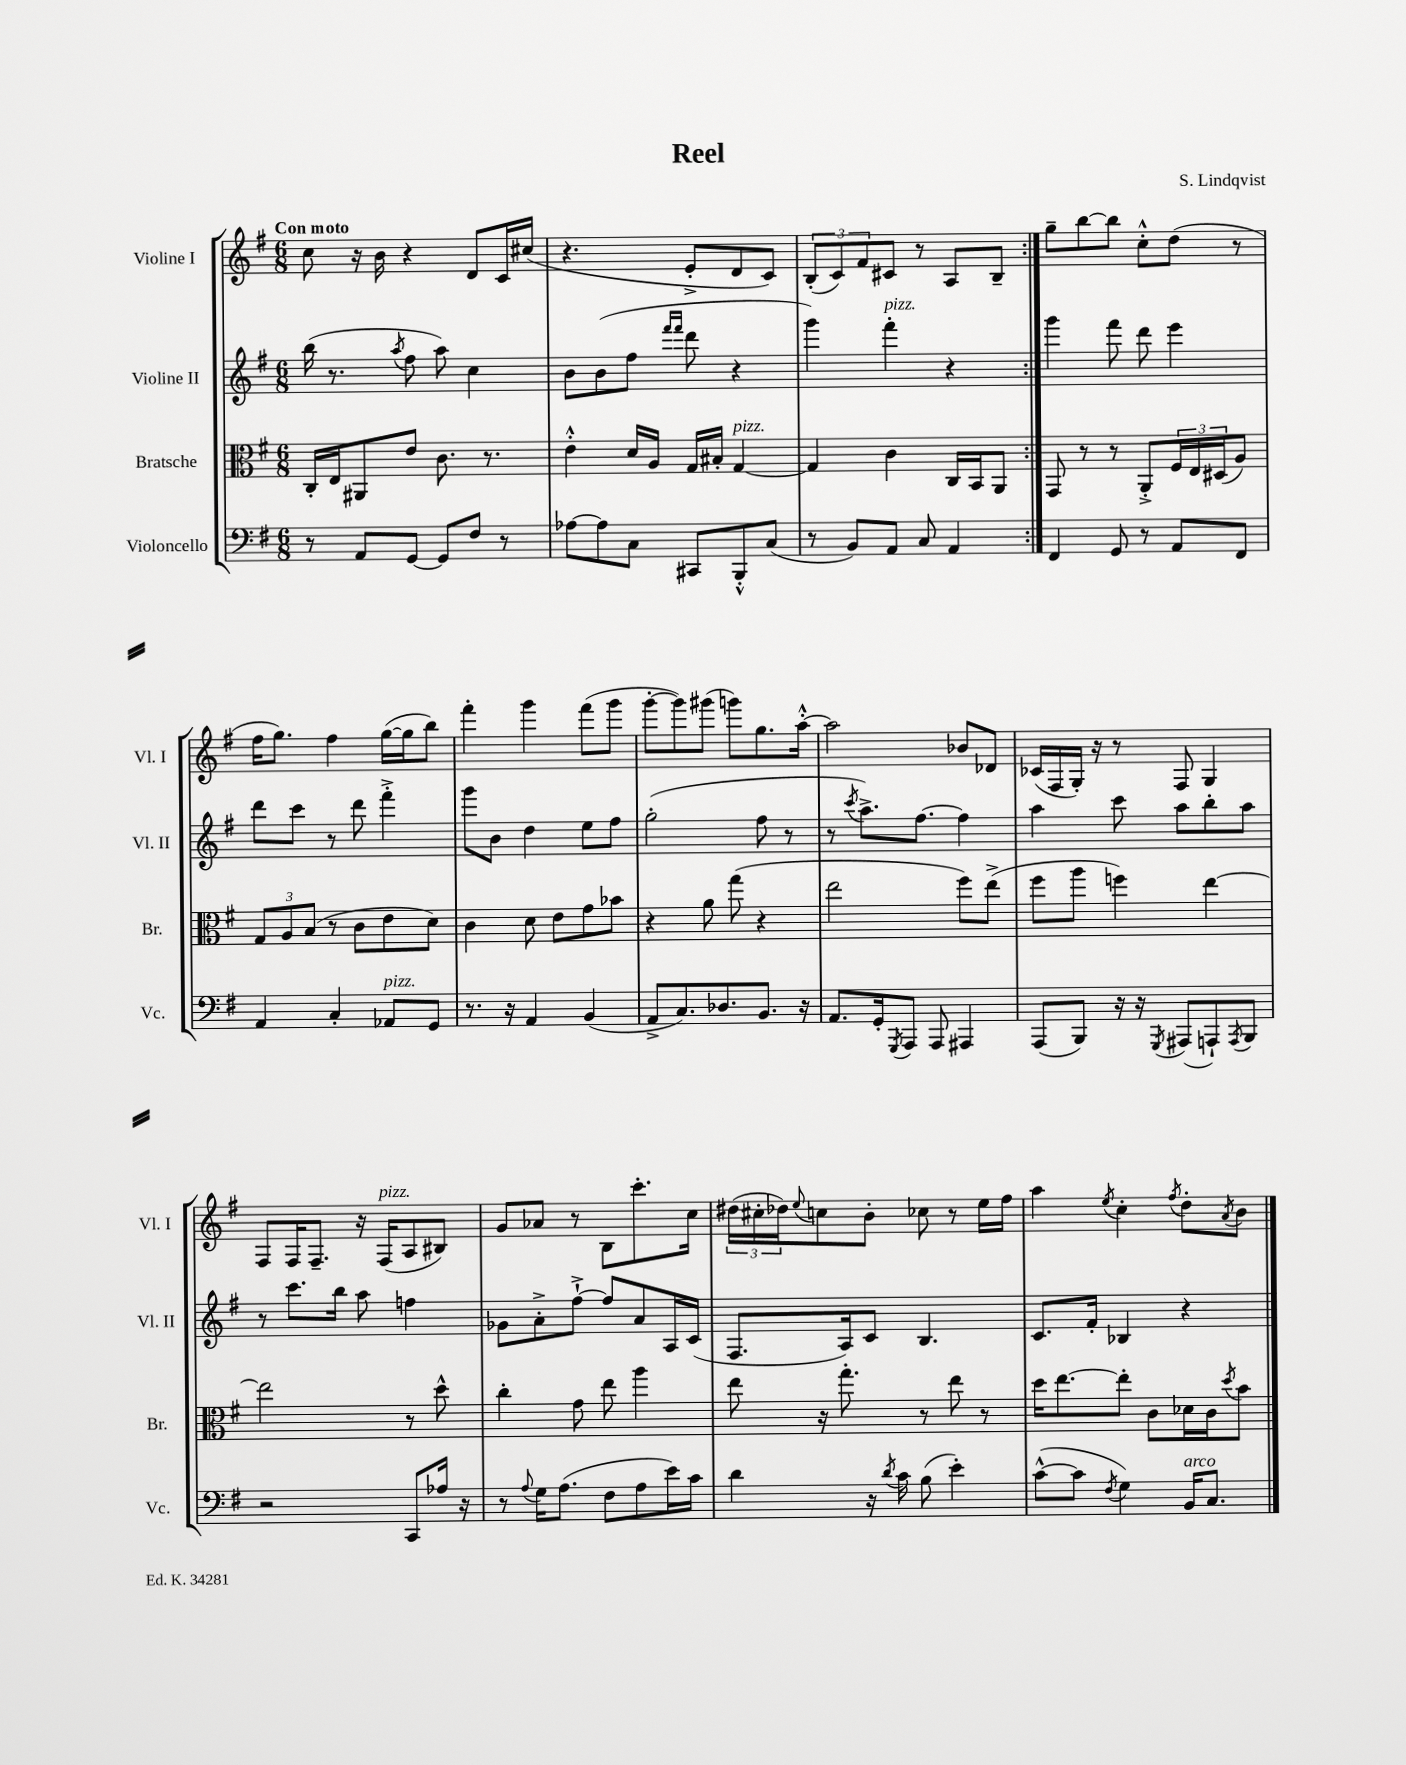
\header { title = "Reel" composer = "S. Lindqvist" }
<<
\new StaffGroup <<
\new Staff = "s0" \with { instrumentName = "Violine I" shortInstrumentName = "Vl. I" } {
    \clef treble \key g \major \numericTimeSignature \time 6/8 \tempo "Con moto"
    \repeat volta 2 { c''8 r16 b'16 r4 d'8 c'16 cis''16( |
    r4. e'8-.-> d'8 c'8) |
    \tuplet 3/2 { b8-.( c'8) fis'8 } cis'8 r8 a8 b8-- | }
    g''8-- b''8~ b''8 c''8-.-^ d''8( r8 |
    fis''16 g''8.) fis''4 g''16~( g''16 b''8) |
    fis'''4-. g'''4 fis'''8( g'''8 |
    g'''8~-. g'''8) gis'''8( g'''8) g''8. a''16~-.-^ |
    a''2 bes'8 des'8 |
    ces'16( fis16 g16-.) r16 r8 fis8 g4 |
    fis8 fis16 fis8.-- r16 fis16^\markup { \italic "pizz." }( a8 bis8) |
    g'8 aes'8 r8 b8 c'''8.-. c''16 |
    \tuplet 3/2 { dis''16( cis''16-. des''16) } \appoggiatura { e''8 } c''8 b'8-. ces''8 r8 e''16 fis''16 |
    a''4 \acciaccatura { e''8 } c''4-. \acciaccatura { fis''8 } d''8-. \acciaccatura { a'8 } b'8 \bar "|." |
}
\new Staff = "s1" \with { instrumentName = "Violine II" shortInstrumentName = "Vl. II" } {
    \clef treble \key g \major \numericTimeSignature \time 6/8
    \repeat volta 2 { b''16( r8. \acciaccatura { a''8 } fis''8 a''8) c''4 |
    b'8 b'8( fis''8 \grace { fis'''16 fis'''16 } d'''8 r4 |
    g'''4) fis'''4-.^\markup { \italic "pizz." } r4 | }
    g'''4 fis'''8 d'''8 e'''4 |
    d'''8 c'''8 r8 d'''8 fis'''4-.-> |
    g'''8 b'8 d''4 e''8 fis''8 |
    g''2-.( fis''8 r8 |
    r8 \acciaccatura { c'''8 } a''8.->) fis''8.~ fis''4 |
    a''4 c'''8 a''8 b''8-. a''8 |
    r8 c'''8. b''16 a''8 f''4 |
    ges'8 a'8-.-> fis''8~-!-> fis''8 a'8 a16 c'16( |
    fis8. a16) c'8 b4. |
    c'8. fis'16-. bes4 r4 \bar "|." |
}
\new Staff = "s2" \with { instrumentName = "Bratsche" shortInstrumentName = "Br." } {
    \clef alto \key g \major \numericTimeSignature \time 6/8
    \repeat volta 2 { c16-. e16 ais,8 e'8 c'8. r8. |
    e'4-.-^ d'16 a16 g16 bis16-. g4~^\markup { \italic "pizz." } |
    g4 c'4 c16 b,16 a,8 | }
    g,8 r8 r8 a,8-.-> \tuplet 3/2 { fis16 e16 dis16( } a8) |
    \tuplet 3/2 { g8 a8 b8( } r8 c'8 e'8 d'8) |
    c'4 d'8 e'8 g'8 bes'8 |
    r4 a'8 g''8( r4 |
    e''2 fis''8) e''8->( |
    fis''8 a''8 f''4) e''4~ |
    e''2 r8 d''8-^ |
    c''4-. g'8 e''8 a''4 |
    e''8 r16 g''8.-. r8 e''8 r8 |
    d''16 e''8.~ e''8-. c'8 des'16 c'16 \acciaccatura { d''8 } b'8 \bar "|." |
}
\new Staff = "s3" \with { instrumentName = "Violoncello" shortInstrumentName = "Vc." } {
    \clef bass \key g \major \numericTimeSignature \time 6/8
    \repeat volta 2 { r8 a,8 g,8~ g,8 fis8 r8 |
    aes8~ aes8 c8 cis,8 b,,8-.-^ c8( |
    r8 b,8) a,8 c8 a,4 | }
    fis,4 g,8 r8 a,8 fis,8 |
    a,4 c4-. aes,8^\markup { \italic "pizz." } g,8 |
    r8. r16 a,4 b,4( |
    a,8-> c8.) des8. b,8. r16 |
    a,8. g,16-. \acciaccatura { g,,8 } a,,8 a,,8 ais,,4 |
    a,,8( b,,8) r16 r16 \acciaccatura { g,,8 } ais,,8( a,,8-!) \acciaccatura { a,,8 } b,,8 |
    r2 c,8 aes16 r16 |
    r8 \appoggiatura { a8 } g16 a8.( fis8 a8 e'16) c'16 |
    d'4 r16 \acciaccatura { d'8 } c'16 b8( e'4-.) |
    c'8~-^( c'8 \acciaccatura { fis8 } g4) b,16^\markup { \italic "arco" } c8. \bar "|." |
}
>>
>>
\layout { \context { \Score \remove "Bar_number_engraver" } }
